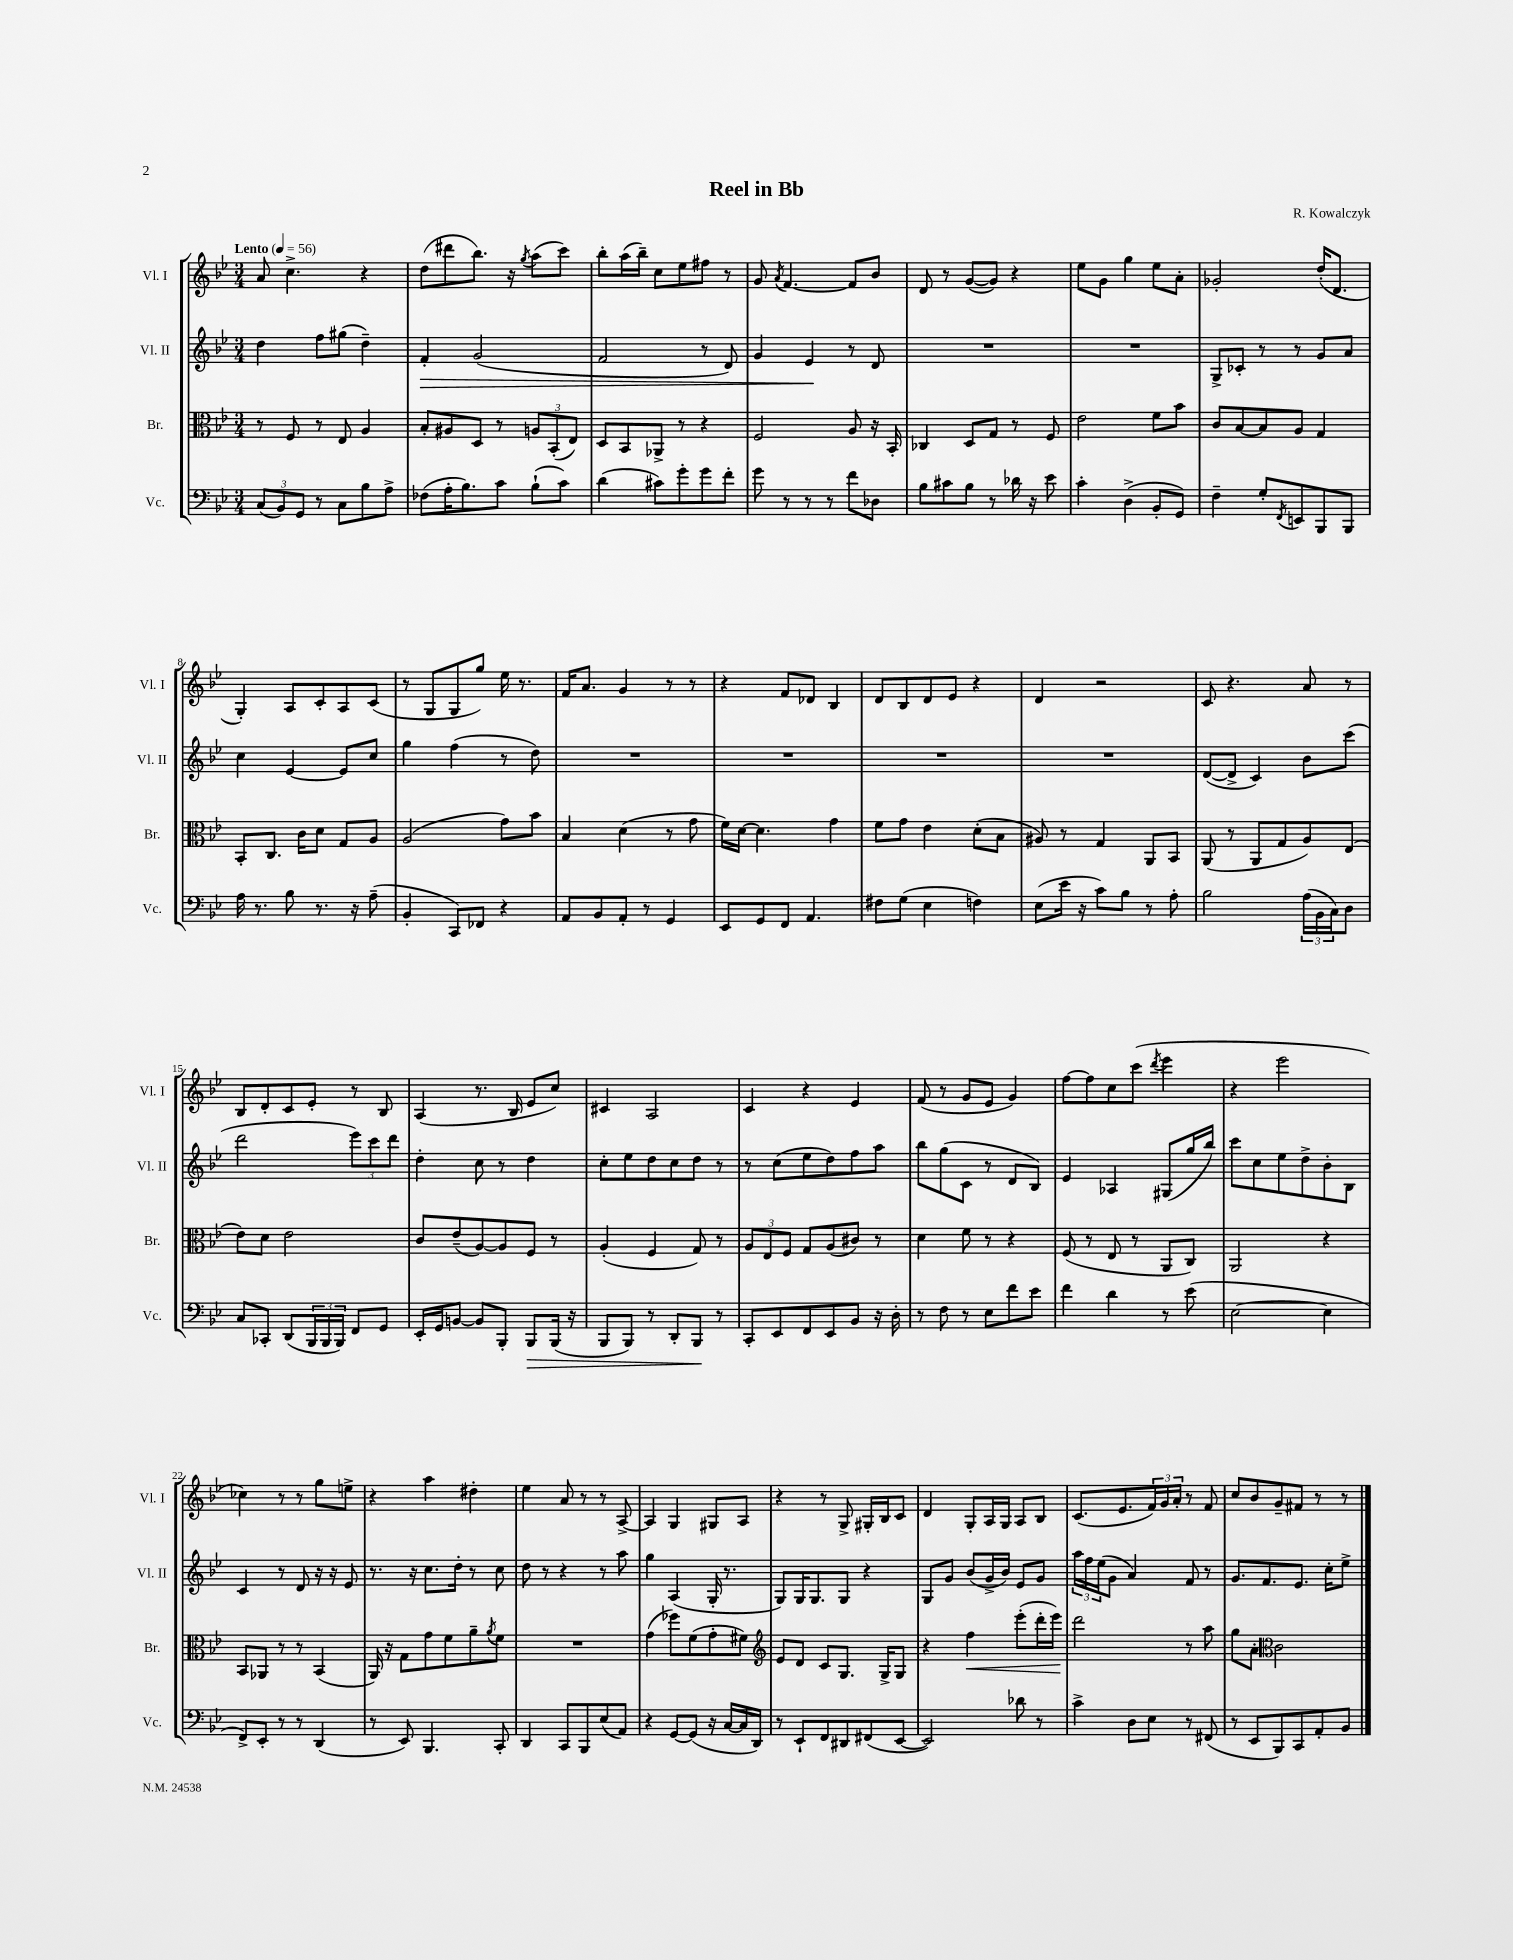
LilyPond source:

\header { title = "Reel in Bb" composer = "R. Kowalczyk" }
<<
\new StaffGroup <<
\new Staff = "s0" \with { instrumentName = "Vl. I" shortInstrumentName = "Vl. I" } {
    \clef treble \key bes \major \numericTimeSignature \time 3/4 \tempo "Lento" 4 = 56
    a'8 c''4.-> r4 |
    d''8( dis'''8 bes''8.) r16 \acciaccatura { g''8 } a''8( c'''8) |
    bes''8-. a''16( bes''16--) c''8 ees''8 fis''8 r8 |
    g'8 \acciaccatura { a'8 } f'4.~ f'8 bes'8 |
    d'8 r8 g'8~( g'8) r4 |
    ees''8 g'8 g''4 ees''8 a'8-. |
    ges'2-. d''16-.( d'8. |
    g4-.) a8 c'8-. a8 c'8( |
    r8 g8 g8 g''8) ees''16 r8. |
    f'16 a'8. g'4 r8 r8 |
    r4 f'8 des'8 bes4 |
    d'8 bes8 d'8 ees'8 r4 |
    d'4 r2 |
    c'8 r4. a'8 r8 |
    bes8 d'8-. c'8 ees'8-. r8 bes8 |
    a4( r8. bes16 ees'8 c''8) |
    cis'4 a2 |
    c'4 r4 ees'4 |
    f'8( r8 g'8 ees'8 g'4) |
    f''8~ f''8 c''8 c'''8( \acciaccatura { d'''8 } ees'''4 |
    r4 ees'''2 |
    ces''4) r8 r8 g''8 e''8-> |
    r4 a''4 dis''4-. |
    ees''4 a'8 r8 r8 a8~-> |
    a4 g4 gis8 a8 |
    r4 r8 g8-> gis16-. bes16 c'8 |
    d'4 g8-. a16 g16 a8 bes8 |
    c'8.( ees'8. \tuplet 3/2 { f'16) g'16 a'16-. } r8 f'8 |
    c''8 bes'8 g'8-- fis'8 r8 r8 \bar "|." |
}
\new Staff = "s1" \with { instrumentName = "Vl. II" shortInstrumentName = "Vl. II" } {
    \clef treble \key bes \major \numericTimeSignature \time 3/4
    d''4 f''8 gis''8( d''4--) |
    f'4-.\> g'2( |
    f'2 r8 d'8) |
    g'4 ees'4\! r8 d'8 |
    R2. |
    R2. |
    g8-> ces'8-. r8 r8 g'8 a'8 |
    c''4 ees'4~ ees'8 c''8 |
    g''4 f''4( r8 d''8) |
    R2. |
    R2. |
    R2. |
    R2. |
    d'8~( d'8-> c'4) bes'8 c'''8( |
    d'''2 \tuplet 3/2 { ees'''8) c'''8 d'''8 } |
    d''4-. c''8 r8 d''4 |
    c''8-. ees''8 d''8 c''8 d''8 r8 |
    r8 c''8( ees''8 d''8) f''8 a''8 |
    bes''8 g''8( c'8 r8 d'8 bes8) |
    ees'4 aes4 gis8( g''16 bes''16) |
    c'''8 c''8 ees''8 d''8-> bes'8-. bes8 |
    c'4 r8 d'8 r16 r16 ees'8 |
    r8. r16 c''8. d''16-. r8 c''8 |
    d''8 r8 r4 r8 a''8 |
    g''4 a4( g16-. r8. |
    g8) g16 g8. g8 r4 |
    g8 g'8 bes'8( g'16-> bes'16) ees'8 g'8 |
    \tuplet 3/2 { a''16 f''16 ees''16( } g'8 a'4) f'8 r8 |
    g'8. f'8. ees'8. c''16-. ees''8-> \bar "|." |
}
\new Staff = "s2" \with { instrumentName = "Br." shortInstrumentName = "Br." } {
    \clef alto \key bes \major \numericTimeSignature \time 3/4
    r8 f8 r8 ees8 a4 |
    bes8-. ais8 d8 r8 \tuplet 3/2 { a8 bes,8-.( ees8) } |
    d8 bes,8 aes,8-> r8 r4 |
    f2 a8 r16 bes,16-. |
    ces4 d8 g8 r8 f8 |
    ees'2 f'8 bes'8 |
    c'8 bes8~ bes8 a8 g4 |
    bes,8-. c8. c'16 d'8 g8 a8 |
    a2( g'8) bes'8 |
    bes4 d'4( r8 g'8 |
    f'16) d'16~ d'4. g'4 |
    f'8 g'8 ees'4 d'8-.( bes8 |
    ais8) r8 g4 a,8 bes,8 |
    a,8( r8 a,8 g8 a8) ees8( |
    ees'8) d'8 ees'2 |
    c'8 ees'8--( a8~) a8 f8 r8 |
    a4-.( f4 g8) r8 |
    \tuplet 3/2 { a8 ees8 f8 } g8 a8( cis'8) r8 |
    d'4 f'8 r8 r4 |
    f8( r8 ees8 r8 a,8 c8) |
    a,2 r4 |
    bes,8 aes,8 r8 r8 bes,4( |
    a,16) r16 g8 g'8 f'8 a'8-- \acciaccatura { a'8 } f'8 |
    R2. |
    g'4( fes''8) f'8( g'8-. fis'8) |
    \clef treble ees'8 d'8 c'8 g8. g16-> g8 |
    r4 f''4\< ees'''8-.( d'''16-. ees'''16\!) |
    d'''2 r8 a''8 |
    g''8 a'8-. \clef alto c'2 \bar "|." |
}
\new Staff = "s3" \with { instrumentName = "Vc." shortInstrumentName = "Vc." } {
    \clef bass \key bes \major \numericTimeSignature \time 3/4
    \tuplet 3/2 { c8( bes,8) g,8 } r8 c8 bes8 a8-> |
    fes8( a16-. bes8.) c'8 bes8-!( c'8) |
    d'4( cis'8) g'8-. g'8 f'8-. |
    g'8 r8 r8 r8 f'8 des8 |
    bes8 cis'8 bes8 r8 des'16 r16 ees'8 |
    c'4-. d4->( bes,8-. g,8) |
    f4-- g8-. \acciaccatura { f,8 } e,8 bes,,8 bes,,8 |
    a16 r8. bes8 r8. r16 a8--( |
    bes,4-. c,8) fes,8 r4 |
    a,8 bes,8 a,8-. r8 g,4 |
    ees,8 g,8 f,8 a,4. |
    fis8 g8( ees4 f4) |
    ees8( ees'16 r16 c'8) bes8 r8 a8-. |
    bes2 \tuplet 3/2 { a16( bes,16 c16) } d8 |
    c8 ces,8-. d,8( \tuplet 3/2 { bes,,16 bes,,16 bes,,16) } f,8 g,8 |
    ees,16-. g,16 b,8~ b,8 bes,,8-. bes,,8\> bes,,16( r16 |
    bes,,8 bes,,8) r8 d,8-. bes,,8\! r8 |
    c,8-. ees,8 f,8 ees,8 bes,8 r16 d16-. |
    r8 f8 r8 ees8 f'8 ees'8 |
    f'4 d'4 r8 ees'8( |
    ees2~ ees4 |
    f,8->) ees,8-. r8 r8 d,4( |
    r8 ees,8) bes,,4. c,8-. |
    d,4 c,8 bes,,8 ees8( a,8) |
    r4 g,8~ g,8( r16 c16~ c16 d,16) |
    r8 ees,8-! f,8 dis,8 fis,8( ees,8~ |
    ees,2) des'8 r8 |
    c'4-> d8 ees8 r8 fis,8( |
    r8 ees,8 bes,,8) c,8 a,8-. bes,8 \bar "|." |
}
>>
>>
